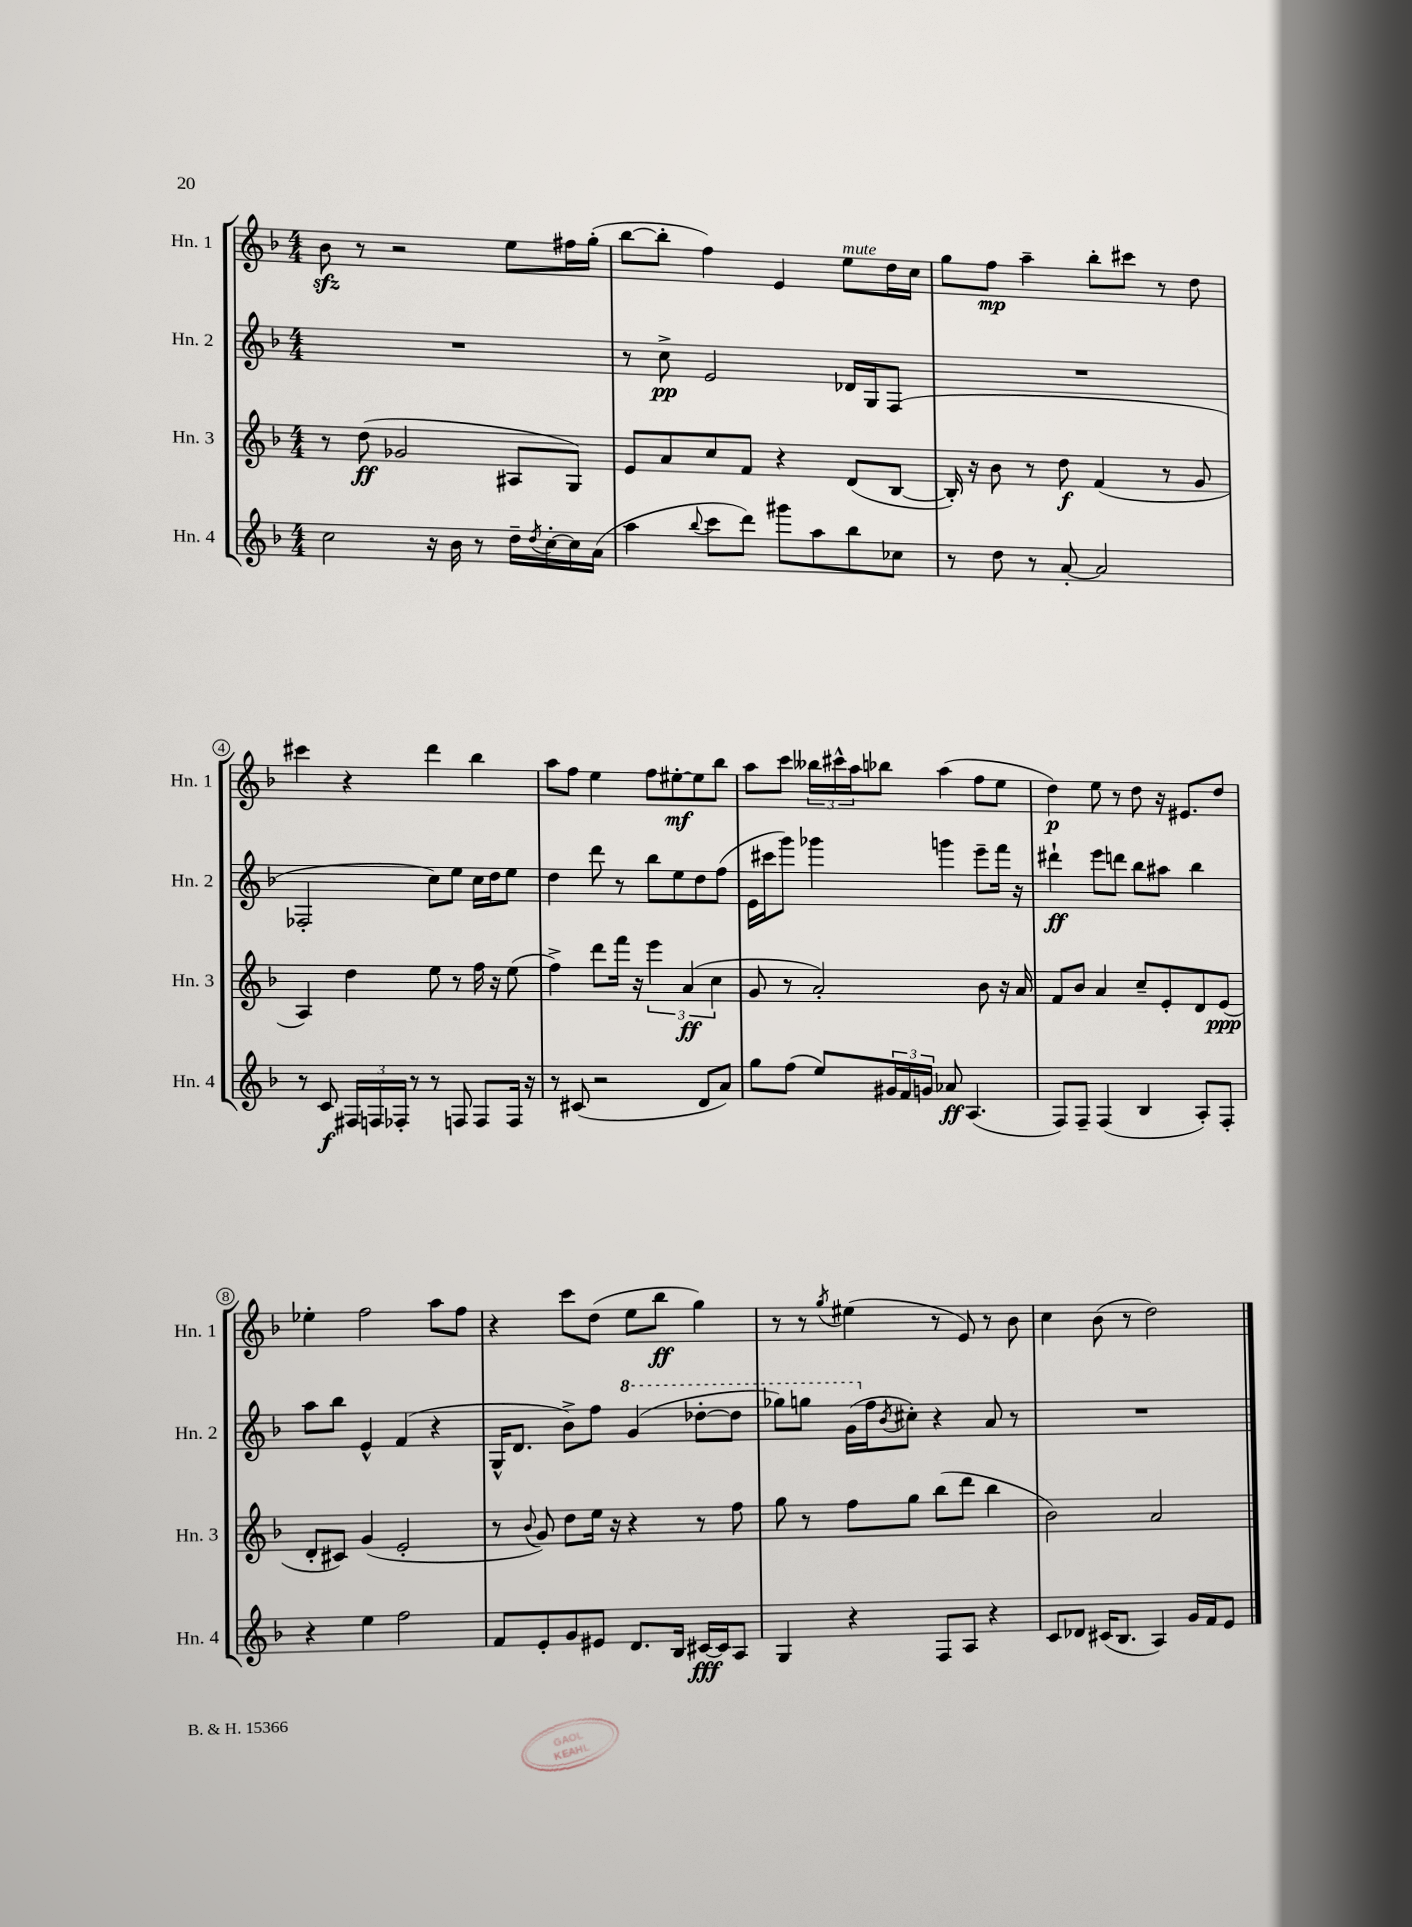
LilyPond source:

<<
\new StaffGroup <<
\new Staff = "s0" \with { instrumentName = "Hn. 1" shortInstrumentName = "Hn. 1" } {
    \clef treble \key f \major \numericTimeSignature \time 4/4
    bes'8\sfz r8 r2 e''8 fis''16 g''16-.( |
    bes''8~ bes''8-. f''4) e'4 e''8^\markup { \italic "mute" } d''16 c''16 |
    g''8 f''8\mp a''4-- bes''8-. cis'''8 r8 d''8 |
    cis'''4 r4 d'''4 bes''4 |
    a''8 f''8 e''4 f''8 eis''8~-.\mf eis''8 bes''8 |
    a''8 c'''8 \tuplet 3/2 { beses''16 cis'''16-^ a''16 } bes''8 a''4( f''8 e''8 |
    d''4\p) e''8 r8 d''8 r16 eis'8. d''8 |
    ees''4-. f''2 a''8 f''8 |
    r4 c'''8 d''8( e''8 bes''8\ff g''4) |
    r8 r8 \acciaccatura { g''8 } eis''4( r8 e'8) r8 bes'8 |
    c''4 bes'8( r8 d''2) \bar "|." |
}
\new Staff = "s1" \with { instrumentName = "Hn. 2" shortInstrumentName = "Hn. 2" } {
    \clef treble \key f \major \numericTimeSignature \time 4/4
    R1 |
    r8 c''8->\pp e'2 des'16 g16 f8( |
    R1 |
    fes2-. c''8) e''8 c''16 d''16 e''8 |
    d''4 d'''8 r8 bes''8 e''8 d''8 f''8( |
    e'16 cis'''16 g'''8) ges'''4 g'''4 e'''8-- f'''16 r16 |
    dis'''4-!\ff e'''8 d'''8 bes''8 ais''8 bes''4 |
    a''8 bes''8 e'4-^ f'4( r4 |
    g16-^ d'8. bes'8->) f''8 \ottava #1 g''4( des'''8~-. des'''8 |
    ges'''8) g'''8 g''16( \ottava #0 f''16 \acciaccatura { bes'8 } cis''8-.) r4 a'8 r8 |
    R1 \bar "|." |
}
\new Staff = "s2" \with { instrumentName = "Hn. 3" shortInstrumentName = "Hn. 3" } {
    \clef treble \key f \major \numericTimeSignature \time 4/4
    r8 d''8\ff( ges'2 ais8 g8) |
    e'8 a'8 c''8 f'8 r4 d'8( bes8~ |
    bes16-.) r16 bes'8 r8 d''8\f f'4( r8 g'8 |
    a4) d''4 e''8 r8 f''16 r16 e''8( |
    f''4->) d'''8 f'''16 r16 \tuplet 3/2 { e'''4 a'4\ff( c''4 } |
    g'8 r8 a'2-.) bes'8 r16 a'16 |
    f'8 bes'8 a'4 c''8-- e'8-. d'8 e'8\ppp( |
    d'8-. cis'8) g'4( e'2-. |
    r8 \appoggiatura { bes'8 } g'8) d''8 e''16 r16 r4 r8 f''8 |
    g''8 r8 f''8 g''8 bes''8( d'''8 bes''4 |
    bes'2) a'2 \bar "|." |
}
\new Staff = "s3" \with { instrumentName = "Hn. 4" shortInstrumentName = "Hn. 4" } {
    \clef treble \key f \major \numericTimeSignature \time 4/4
    c''2 r16 bes'16 r8 d''16-- \acciaccatura { d''8 } c''16~-. c''16 a'16( |
    a''4 \appoggiatura { bes''8 } c'''8 d'''8) gis'''8 a''8 bes''8 ces''8 |
    r8 d''8 r8 a'8~-. a'2 |
    r8 c'8\f \tuplet 3/2 { fis16 f16 fes16-. } r8 r8 f8 f8 f16 r16 |
    r8 cis'8( r2 d'8 a'8) |
    g''8 f''8( e''8) \tuplet 3/2 { gis'16 f'16 g'16 } aes'8\ff a4.( |
    f8) f8-- f4( bes4 a8-.) f8-. |
    r4 e''4 f''2 |
    f'8 e'8-. g'8 eis'8 d'8. bes16 cis'16~\fff cis'16 a8 |
    g4 r4 f8 a8 r4 |
    c'8 des'8 cis'16( bes8. a4) g'16 f'16 e'8 \bar "|." |
}
>>
>>
\layout { \context { \Score \override BarNumber.stencil = #(make-stencil-circler 0.1 0.3 ly:text-interface::print) } }
